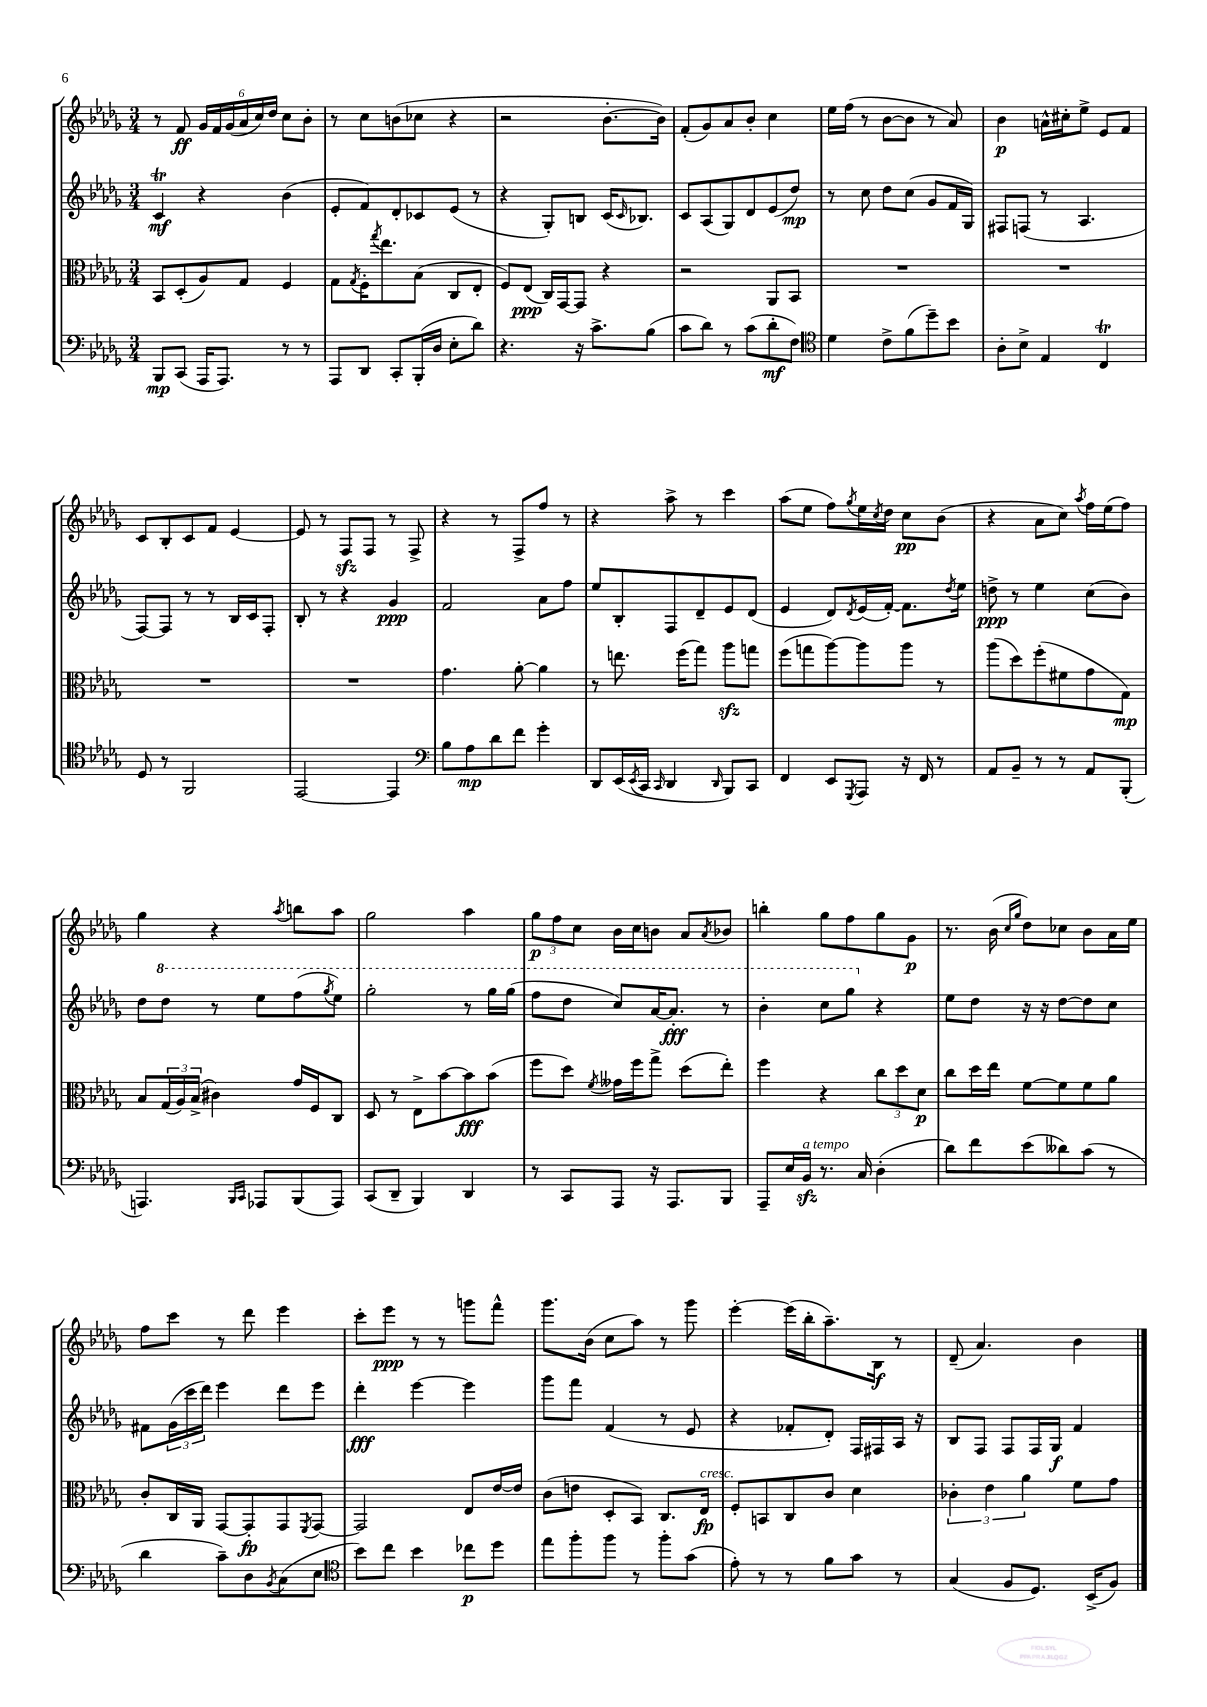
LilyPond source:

<<
\new StaffGroup <<
\new Staff = "s0" {
    \clef treble \key des \major \numericTimeSignature \time 3/4
    r8 f'8\ff \tuplet 6/4 { ges'16 f'16 ges'16( aes'16 c''16) des''16 } c''8 bes'8-. |
    r8 c''8 b'8( ces''8 r4 |
    r2 bes'8.~-. bes'16) |
    f'8-.( ges'8) aes'8 bes'8-. c''4 |
    ees''16 f''16( r8 bes'8~ bes'8 r8 aes'8) |
    bes'4\p a'16-^ cis''16-. ees''8-> ees'8 f'8 |
    c'8 bes8-. c'8 f'8 ees'4~ |
    ees'8 r8 f8\sfz f8 r8 f8-> |
    r4 r8 f8-> f''8 r8 |
    r4 aes''8-> r8 c'''4 |
    aes''8( ees''8 f''8) \acciaccatura { ges''8 } ees''16 \acciaccatura { c''8 } des''16 c''8\pp bes'8( |
    r4 aes'8 c''8) \acciaccatura { aes''8 } f''16 ees''16( f''8) |
    ges''4 r4 \acciaccatura { aes''8 } b''8 aes''8 |
    ges''2 aes''4 |
    \tuplet 3/2 { ges''8\p f''8 c''8 } bes'16 c''16 b'8 aes'8 \acciaccatura { aes'8 } bes'8 |
    b''4-. ges''8 f''8 ges''8 ges'8\p |
    r8. bes'16( \grace { c''16 ges''16 } des''8) ces''8 bes'8 aes'16 ees''16 |
    f''8 c'''8 r8 des'''8 ees'''4 |
    c'''8-. ees'''8\ppp r8 r8 g'''8 f'''8-^ |
    ges'''8. bes'16( c''8 aes''8) r8 ges'''8 |
    ees'''4~-. ees'''16( bes''16-. aes''8.--) bes16\f r8 |
    des'8--( aes'4.) bes'4 \bar "|." |
}
\new Staff = "s1" {
    \clef treble \key des \major \numericTimeSignature \time 3/4
    c'4\trill\mf r4 bes'4( |
    ees'8-. f'8) des'8-. ces'8 ees'8( r8 |
    r4 ges8-.) b8 c'16( \grace { c'16 } bes8.) |
    c'8 aes8( ges8) des'8 ees'8( des''8\mp) |
    r8 c''8 des''8 c''8( ges'8 f'16 ges16) |
    fis8 f8( r8 aes4. |
    f8~) f8 r8 r8 bes16 c'16 f8-. |
    bes8-. r8 r4 ges'4\ppp |
    f'2 aes'8 f''8 |
    ees''8 bes8-. f8 des'8-- ees'8 des'8( |
    ees'4 des'8) \acciaccatura { des'8 } ees'16( f'16~-.) f'8. \acciaccatura { des''8 } ees''16 |
    d''8->\ppp r8 ees''4 c''8( bes'8) |
    des''8 \ottava #1 des'''8 r8 ees'''8 f'''8( \acciaccatura { ges'''8 } ees'''8) |
    ges'''2-. r8 ges'''16 ges'''16( |
    f'''8 des'''8 c'''8) aes''16~ aes''8.-.\fff r8 |
    bes''4-. c'''8 ges'''8 \ottava #0 r4 |
    ees''8 des''8 r16 r16 des''8~ des''8 c''8 |
    fis'8 \tuplet 3/2 { ges'16( c'''16 des'''16) } ees'''4 des'''8 ees'''8 |
    des'''4-.\fff ees'''4~ ees'''4 |
    ges'''8 f'''8 f'4( r8 ees'8 |
    r4 fes'8-. des'8-.) f16 fis16 aes16 r16 |
    bes8 f8 f8 f16 ges16\f f'4 \bar "|." |
}
\new Staff = "s2" {
    \clef alto \key des \major \numericTimeSignature \time 3/4
    bes,8 des8-.( aes8) ges8 f4 |
    ges8 \acciaccatura { ges8 } f16-. \acciaccatura { ges''8 } ees''8. bes8( c8 ees8-. |
    f8) ees8\ppp( c16) ges,16~ ges,8 r4 |
    r2 aes,8 bes,8 |
    R2. |
    R2. |
    R2. |
    R2. |
    ges'4. aes'8~-. aes'4 |
    r8 e''8. f''16( ges''8) aes''8\sfz g''8 |
    f''8( g''8 aes''8~) aes''8 aes''8 r8 |
    aes''8( des''8) f''8-.( fis'8 ges'8 ges8\mp) |
    bes8 \tuplet 3/2 { ges16( aes16) bes16->( } cis'4) ges'16 f16 c8 |
    des8 r8 ees8-> bes'8~ bes'8\fff bes'8( |
    f''8 des''8) \acciaccatura { f'8 } geses'16 f''16 ges''8-> des''8( ees''8-.) |
    f''4 r4 \tuplet 3/2 { c''8 des''8 des'8\p } |
    c''8 des''16 ees''16 f'8~ f'8 f'8 aes'8 |
    c'8-. c16 aes,16 ges,8~ ges,8-.\fp ges,8 \acciaccatura { f,8 } ges,8~ |
    ges,2 ees8 ees'16~ ees'16 |
    c'8( e'8 des8-. bes,8) c8. ees16\fp^\markup { \italic "cresc." } |
    f8-. b,8 c8 c'8 des'4 |
    \tuplet 3/2 { ces'4-. ees'4 aes'4 } f'8 ges'8 \bar "|." |
}
\new Staff = "s3" {
    \clef bass \key des \major \numericTimeSignature \time 3/4
    bes,,8\mp c,8( aes,,16 aes,,8.) r8 r8 |
    aes,,8 des,8 c,8-. bes,,16-.( des16 ees8-. des'8) |
    r4. r16 c'8.-> bes8( |
    c'8 des'8) r8 c'8( des'8-.\mf f8) |
    \clef tenor des'4 c'8-> f'8( des''8--) bes'8 |
    aes8-. bes8-> ees4 c4\trill |
    des8 r8 f,2 |
    ees,2~ ees,4 |
    \clef bass bes8 aes8\mp des'8 f'8 ges'4-. |
    des,8 ees,16( \acciaccatura { ees,8 } c,16 \grace { c,16 } des,4 \grace { des,16 } bes,,8) c,8 |
    f,4 ees,8 \acciaccatura { ges,,8 } aes,,8 r16 f,16 r8 |
    aes,8 bes,8-- r8 r8 aes,8 bes,,8-.( |
    a,,4.) \grace { bes,,16 c,16 } aes,,8 bes,,8( aes,,8) |
    c,8( des,8-- bes,,4) des,4 |
    r8 c,8 aes,,8 r16 aes,,8. bes,,8 |
    aes,,8-- ees16 bes,16\sfz^\markup { \italic "a tempo" } r8. c16 des4-.( |
    des'8) f'8 ees'8( deses'8) c'8( r8 |
    des'4 c'8--) des8 \acciaccatura { bes,8 } c8( ees8 |
    \clef tenor bes'8) c''8 bes'4 ces''8\p des''8 |
    ees''8 f''8-. f''8 r8 f''8-. ges'8( |
    ees'8-.) r8 r8 f'8 ges'8 r8 |
    ges4( f8 des8.) bes,16->( f8) \bar "|." |
}
>>
>>
\layout { \context { \Score \remove "Bar_number_engraver" } }
